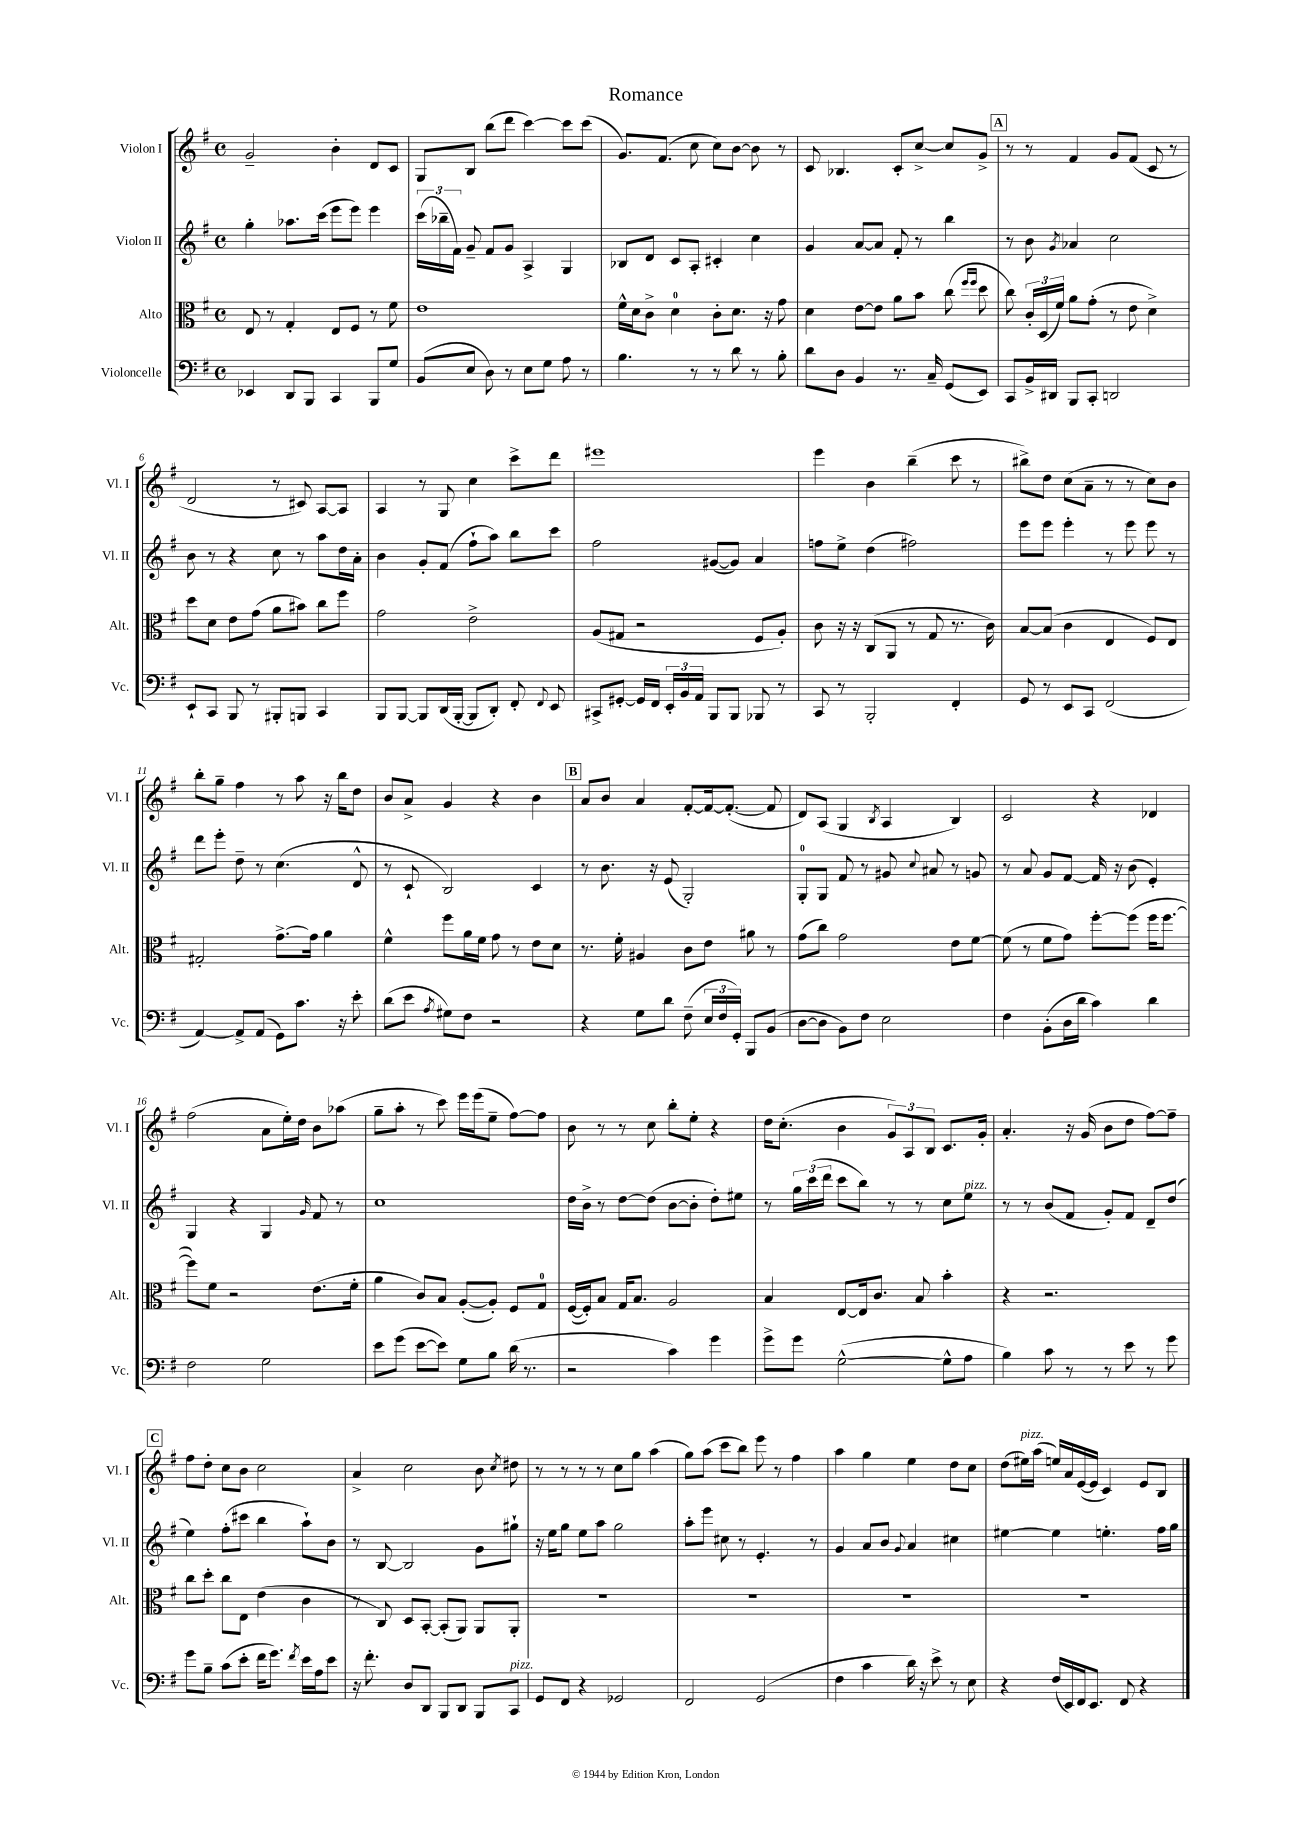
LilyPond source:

\header { title = "Romance" }
<<
\new StaffGroup <<
\new Staff = "s0" \with { instrumentName = "Violon I" shortInstrumentName = "Vl. I" } {
    \clef treble \key g \major \defaultTimeSignature \time 4/4
    \autoBeamOff g'2-- b'4-. d'8[ c'8] |
    g8[ b8] b''8[( d'''8] c'''4~) c'''8[ c'''8]( |
    g'8.[) fis'8.]( c''8 c''8[) b'8]~ b'8 r8 |
    c'8 bes4. c'8[-. c''8]~-> c''8[ g'8]-> |
    \mark \markup { \box "A" } r8 r8 fis'4 g'8[ fis'8]( c'8 r8 |
    d'2 r8 cis'8) a8[~ a8] |
    a4 r8 g8 c''4 c'''8[-> d'''8] |
    eis'''1 |
    e'''4 b'4 b''4--( c'''8 r8 |
    bis''8[->) d''8] c''8[( a'8]-- r8 r8 c''8[) b'8] |
    b''8[-. g''8]-- fis''4 r8 a''8 r16 b''16[ d''8] |
    b'8[ a'8]-> g'4 r4 b'4 |
    \mark \markup { \box "B" } a'8[ b'8] a'4 fis'8[~-. fis'16~ fis'8.]~-.( fis'8 |
    d'8[) a8]( g4 \acciaccatura { b8 } a4 b4) |
    c'2 r4 des'4 |
    fis''2( a'8[ e''16-.) d''16] b'8[ aes''8]( |
    g''8[-- a''8]-. r8 c'''8) e'''16[ e'''16( e''8]-- fis''8[~) fis''8] |
    b'8 r8 r8 c''8 b''8[-. e''8]-. r4 |
    d''16[ c''8.]-.( b'4 \tuplet 3/2 { g'8[) a8 b8] } c'8.[ g'16]-. |
    a'4.-. r16 g'16( b'8[ d''8] fis''8[~) fis''8]-- |
    \mark \markup { \box "C" } fis''8[ d''8]-. c''8[ b'8] c''2 |
    a'4-> c''2 b'8 \acciaccatura { c''8 } dis''8 |
    r8 r8 r8 r8 c''8[ g''8] a''4( |
    g''8[) a''8]( c'''8[ b''8]) e'''8 r8 fis''4 |
    a''4 g''4 e''4 d''8[ c''8] |
    d''8[( eis''16^\markup { \italic "pizz." }) a''16]( e''16[) a'16 e'16~( e'16] c'4) e'8[ b8] \bar "|." |
}
\new Staff = "s1" \with { instrumentName = "Violon II" shortInstrumentName = "Vl. II" } {
    \clef treble \key g \major \defaultTimeSignature \time 4/4
    \autoBeamOff g''4-. aes''8.[ c'''16]( e'''8[ e'''8]) e'''4 |
    \tuplet 3/2 { c'''16[( bes''16-- fis'16]) } g'8-- fis'8[ g'8] a4-> g4 |
    bes8[ d'8] c'8[ a8]-. cis'4-. c''4 |
    g'4 a'8[~ a'8] fis'8-. r8 b''4 |
    \mark \markup { \box "A" } r8 b'8 \acciaccatura { g'8 } aes'4 c''2 |
    b'8 r8 r4 c''8 r8 a''8[ d''16 a'16]-. |
    b'4 g'8[-. fis'8]( fis''8[-! a''8]) b''8[ c'''8] |
    fis''2 gis'8[~( gis'8]) a'4 |
    f''8[ e''8]-> d''4( fis''2) |
    e'''8[ e'''8] e'''4-. r8 e'''8 e'''8 r8 |
    d'''8[ e'''8]-. d''8-- r8 c''4.( d'8-^ |
    r8 c'8-! b2) c'4 |
    \mark \markup { \box "B" } r8 b'8. r16 e'8( g2-.) |
    g8[-0-. g8] fis'8 r8 gis'8 \appoggiatura { c''8 } ais'8 r8 g'8 |
    r8 a'8 g'8[ fis'8]~ fis'16 r16 b'8( e'4-.) |
    g4 r4 g4 \grace { g'16 } fis'8 r8 |
    c''1 |
    d''16[ b'16]-> r8 d''8[~ d''8]( b'8[~ b'8]-. d''8[-.) eis''8] |
    r8 \tuplet 3/2 { g''16[ c'''16( d'''16] } c'''8[ b''8]) r8 r8 c''8[ e''8]^\markup { \italic "pizz." } |
    r8 r8 b'8[( fis'8] g'8[-.) fis'8] d'8[-- d''8]( |
    \mark \markup { \box "C" } e''4) fis''8[-.( cis'''8] b''4 a''8[-!) b'8] |
    r8 b8~ b2 g'8[ gis''8]-! |
    r16 e''16[ g''8] e''8[ a''8] g''2 |
    a''8[-. e'''8] cis''8 r8 e'4.-. r8 |
    g'4 a'8[ b'8] \appoggiatura { g'8 } a'4 cis''4 |
    eis''4~ eis''4 e''4.-. fis''16[ g''16] \bar "|." |
}
\new Staff = "s2" \with { instrumentName = "Alto" shortInstrumentName = "Alt." } {
    \clef alto \key g \major \defaultTimeSignature \time 4/4
    \autoBeamOff e8 r8 g4-. e8[ fis8] r8 fis'8 |
    e'1 |
    fis'16[-^ d'16 c'8]-> d'4-0 c'8[-. d'8.] r16 g'8 |
    d'4 e'8[~ e'8] a'8[ b'8] c''8( \grace { fis''16[ fis''16] } d''8 |
    \mark \markup { \box "A" } c''8) \tuplet 3/2 { c'16[-. d16( fis'16]) } a'8[ g'8]-.( r8 e'8 d'4->) |
    d''8[ d'8] e'8[ g'8]( a'8[ bis'8]) c''8[ fis''8] |
    g'2 e'2-> |
    a8[( gis8] r2 fis8[ a8]-.) |
    c'8 r16 r16 c8[( a,8] r8 g8 r8. c'16) |
    b8[~ b8]( c'4 e4 fis8[) e8] |
    gis2-. g'8.[~-> g'16] a'4 |
    fis'4-^ fis''8[ a'16 fis'16] g'8 r8 e'8[ d'8] |
    \mark \markup { \box "B" } r8. fis'16-. ais4 c'8[ e'8] ais'8 r8 |
    g'8[( c''8]) g'2 e'8[ fis'8]~ |
    fis'8( r8 fis'8[ g'8]) fis''8[~-. fis''8]( fis''16[ fis''8.]~ |
    fis''8[) fis'8] r2 e'8.[( fis'16]-. |
    a'4 c'8[) b8] a8[~-.( a8]-.) fis8[ g8]-0 |
    fis16[~( fis16-.) b8] g16[ b8.] a2 |
    b4 e8[~ e16 c'8.] b8 b'4-. |
    r4 r2. |
    \mark \markup { \box "C" } c''8[ d''8]-. c''8[ e8] e'4( c'4 |
    r8 c8) d8[ b,8]~-. b,8[-.( a,8]) a,8[ a,8]-. |
    R1 |
    R1 |
    R1 |
    R1 \bar "|." |
}
\new Staff = "s3" \with { instrumentName = "Violoncelle" shortInstrumentName = "Vc." } {
    \clef bass \key g \major \defaultTimeSignature \time 4/4
    \autoBeamOff ees,4 d,8[ b,,8] c,4 b,,8[ g8] |
    b,8[( e8] d8) r8 e8[ g8] a8 r8 |
    b4. r8 r8 d'8 r8 b8-. |
    d'8[ d8] b,4 r8. c16-- g,8[( e,8]) |
    \mark \markup { \box "A" } c,8[ b,16-> dis,16] b,,8[ c,8]-. d,2 |
    e,8[-! c,8] b,,8 r8 bis,,8[-. b,,8] c,4 |
    b,,8[ b,,8]~ b,,8[ d,16( b,,16]~-. b,,8[ d,8]-.) fis,8-. \appoggiatura { fis,8 } e,8 |
    cis,8[-> gis,8]~-. gis,16[ fis,16] \tuplet 3/2 { e,16[-. b,16 a,16] } b,,8[ b,,8] bes,,8 r8 |
    c,8 r8 b,,2-. fis,4-. |
    g,8 r8 e,8[ c,8] fis,2( |
    a,4~) a,8[-> a,8]( g,8[) c'8.] r16 e'8-. |
    d'8[( e'8] \acciaccatura { a8 } gis8[) fis8] r2 |
    \mark \markup { \box "B" } r4 g8[ d'8] fis8--( \tuplet 3/2 { e16[ fis16 g,16]-.) } b,,8[ b,8]( |
    d8[~ d8] b,8[) fis8] e2 |
    fis4 b,8[-.( d16 d'16] c'4) d'4 |
    fis2 g2 |
    e'8[ g'8]( e'8[~ e'8]) g8[ b8] d'16( r8. |
    r2 c'4) g'4 |
    g'8[-> g'8] g2~-^( g8[-^ a8] |
    b4) c'8 r8 r8 e'8 r8 g'8 |
    \mark \markup { \box "C" } g'8[ b8]-- c'8[( e'8]-. fis'16[ g'8.]) \acciaccatura { fis'8 } e'16[ a16 e'8] |
    r16 fis'8.-. d8[ d,8] b,,8[ d,8] b,,8[ c,8]^\markup { \italic "pizz." } |
    g,8[ fis,8] r4 ges,2 |
    fis,2 g,2( |
    fis4 c'4 d'16) r16 e'8-> r8 e8 |
    r4 fis16[( e,16) fis,16 e,8.] fis,8 r4 \bar "|." |
}
>>
>>
